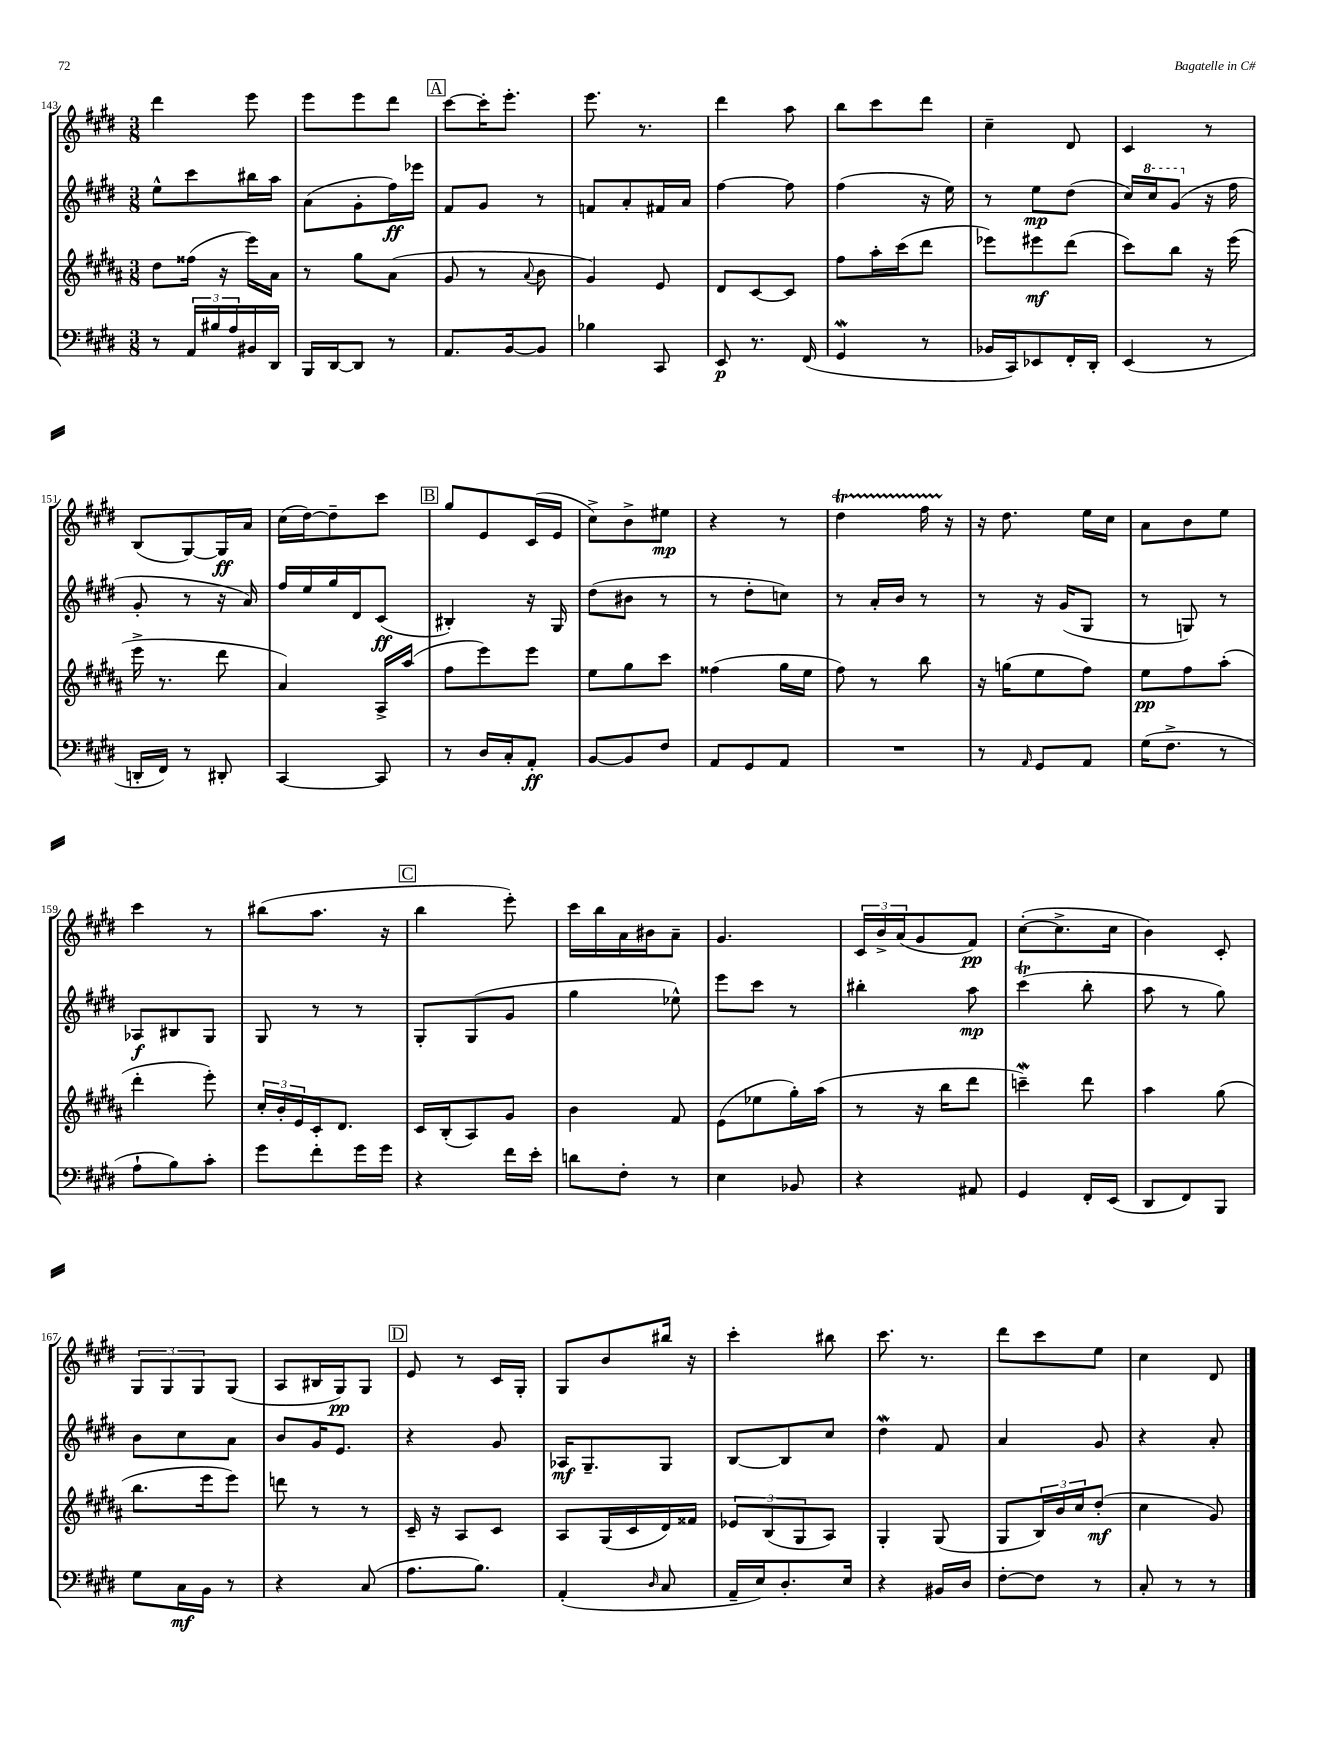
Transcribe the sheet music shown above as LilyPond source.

<<
\new StaffGroup <<
\new Staff = "s0" {
    \clef treble \key e \major \numericTimeSignature \time 3/8
    dis'''4 e'''8 |
    e'''8 e'''8 dis'''8 |
    \mark \markup { \box "A" } cis'''8~ cis'''16-. e'''8.-. |
    e'''8. r8. |
    dis'''4 a''8 |
    b''8 cis'''8 dis'''8 |
    cis''4-- dis'8 |
    cis'4 r8 |
    b8( gis8~) gis16\ff a'16 |
    cis''16( dis''16~) dis''8-- cis'''8 |
    \mark \markup { \box "B" } gis''8 e'8 cis'16( e'16 |
    cis''8->) b'8-> eis''8\mp |
    r4 r8 |
    dis''4\startTrillSpan fis''16 r16\stopTrillSpan |
    r16 dis''8. e''16 cis''16 |
    a'8 b'8 e''8 |
    cis'''4 r8 |
    bis''8( a''8. r16 |
    \mark \markup { \box "C" } b''4 e'''8-.) |
    cis'''16 b''16 a'16 bis'16 a'8-- |
    gis'4. |
    \tuplet 3/2 { cis'16 b'16-> a'16( } gis'8 fis'8\pp) |
    cis''8~-.( cis''8.-> cis''16 |
    b'4) cis'8-. |
    \tuplet 3/2 { gis8 gis8 gis8 } gis8( |
    a8 bis16 gis16\pp) gis8 |
    \mark \markup { \box "D" } e'8 r8 cis'16 gis16-. |
    gis8 b'8 bis''16 r16 |
    cis'''4-. bis''8 |
    cis'''8. r8. |
    dis'''8 cis'''8 e''8 |
    cis''4 dis'8 \bar "|." |
}
\new Staff = "s1" {
    \clef treble \key e \major \numericTimeSignature \time 3/8
    e''8-^ cis'''8 bis''16 a''16 |
    a'8( gis'8-. fis''16\ff) ees'''16 |
    \mark \markup { \box "A" } fis'8 gis'8 r8 |
    f'8 a'8-. fis'16 a'16 |
    fis''4~ fis''8 |
    fis''4( r16 e''16) |
    r8 e''8\mp dis''8( |
    cis''16) \ottava #1 cis'''16 gis''8( \ottava #0 r16 fis''16 |
    gis'8-. r8 r16 a'16) |
    fis''16 e''16 gis''16 dis'16 cis'8\ff( |
    \mark \markup { \box "B" } bis4-.) r16 gis16 |
    dis''8( bis'8 r8 |
    r8 dis''8-. c''8) |
    r8 a'16-. b'16 r8 |
    r8 r16 gis'16( gis8 |
    r8 g8) r8 |
    aes8\f bis8 gis8 |
    gis8 r8 r8 |
    \mark \markup { \box "C" } gis8-. gis8( gis'8 |
    gis''4 ees''8-^) |
    e'''8 cis'''8 r8 |
    bis''4-. a''8\mp |
    cis'''4\trill( b''8-. |
    a''8 r8 gis''8) |
    b'8 cis''8 a'8 |
    b'8 gis'16 e'8. |
    \mark \markup { \box "D" } r4 gis'8 |
    aes16\mf gis8.-- gis8 |
    b8~ b8 cis''8 |
    dis''4\mordent fis'8 |
    a'4 gis'8 |
    r4 a'8-. \bar "|." |
}
\new Staff = "s2" {
    \clef treble \key b \major \numericTimeSignature \time 3/8
    dis''8 fisis''16( r16 e'''16) ais'16 |
    r8 gis''8 ais'8( |
    \mark \markup { \box "A" } gis'8 r8 \appoggiatura { ais'8 } b'8 |
    gis'4) e'8 |
    dis'8 cis'8~ cis'8 |
    fis''8 ais''16-. cis'''16( dis'''8 |
    ees'''8) eis'''8\mf dis'''8( |
    cis'''8) b''8 r16 e'''16( |
    e'''16-> r8. dis'''8 |
    ais'4) ais16-> ais''16( |
    \mark \markup { \box "B" } fis''8 e'''8) e'''8 |
    e''8 gis''8 cis'''8 |
    fisis''4( gis''16 e''16 |
    fis''8) r8 b''8 |
    r16 g''16( e''8 fis''8) |
    e''8\pp fis''8 ais''8-.( |
    dis'''4-. e'''8-.) |
    \tuplet 3/2 { cis''16-. b'16-. e'16 } cis'16-. dis'8. |
    \mark \markup { \box "C" } cis'16 b16-.( ais8) gis'8 |
    b'4 fis'8 |
    e'8( ees''8 gis''16-.) ais''16( |
    r8 r16 b''16 dis'''8 |
    c'''4--\mordent) dis'''8 |
    ais''4 gis''8( |
    b''8. e'''16 e'''8) |
    d'''8 r8 r8 |
    \mark \markup { \box "D" } cis'16-- r16 ais8 cis'8 |
    ais8 gis16( cis'16 dis'16) fisis'16 |
    \tuplet 3/2 { ees'8 b8( gis8 } ais8) |
    gis4-. gis8( |
    gis8 \tuplet 3/2 { b16) b'16 cis''16 } dis''8-.\mf( |
    cis''4 gis'8) \bar "|." |
}
\new Staff = "s3" {
    \clef bass \key e \major \numericTimeSignature \time 3/8
    r8 \tuplet 3/2 { a,16 bis16 a16 } bis,16 dis,16 |
    b,,16 dis,16~ dis,8 r8 |
    \mark \markup { \box "A" } a,8. b,16~ b,8 |
    bes4 cis,8 |
    e,8\p r8. fis,16( |
    gis,4\mordent r8 |
    bes,16 cis,16) ees,8 fis,16-. dis,16-. |
    e,4( r8 |
    d,16-. fis,16) r8 dis,8-. |
    cis,4~ cis,8 |
    \mark \markup { \box "B" } r8 dis16 cis16-. a,8-.\ff |
    b,8~ b,8 fis8 |
    a,8 gis,8 a,8 |
    R4. |
    r8 \grace { a,16 } gis,8 a,8 |
    gis16( fis8.-> r8 |
    a8-! b8) cis'8-. |
    gis'8 fis'8-. gis'16 gis'16 |
    \mark \markup { \box "C" } r4 fis'16 e'16-. |
    d'8 fis8-. r8 |
    e4 bes,8 |
    r4 ais,8 |
    gis,4 fis,16-. e,16( |
    dis,8 fis,8) b,,8 |
    gis8 cis16\mf b,16 r8 |
    r4 cis8( |
    \mark \markup { \box "D" } a8. b8.) |
    a,4-.( \grace { dis16 } cis8 |
    a,16-- e16) dis8.-. e16 |
    r4 bis,16 dis16 |
    fis8~-. fis8 r8 |
    cis8-. r8 r8 \bar "|." |
}
>>
>>
\layout { \context { \Score currentBarNumber = #143 } }
